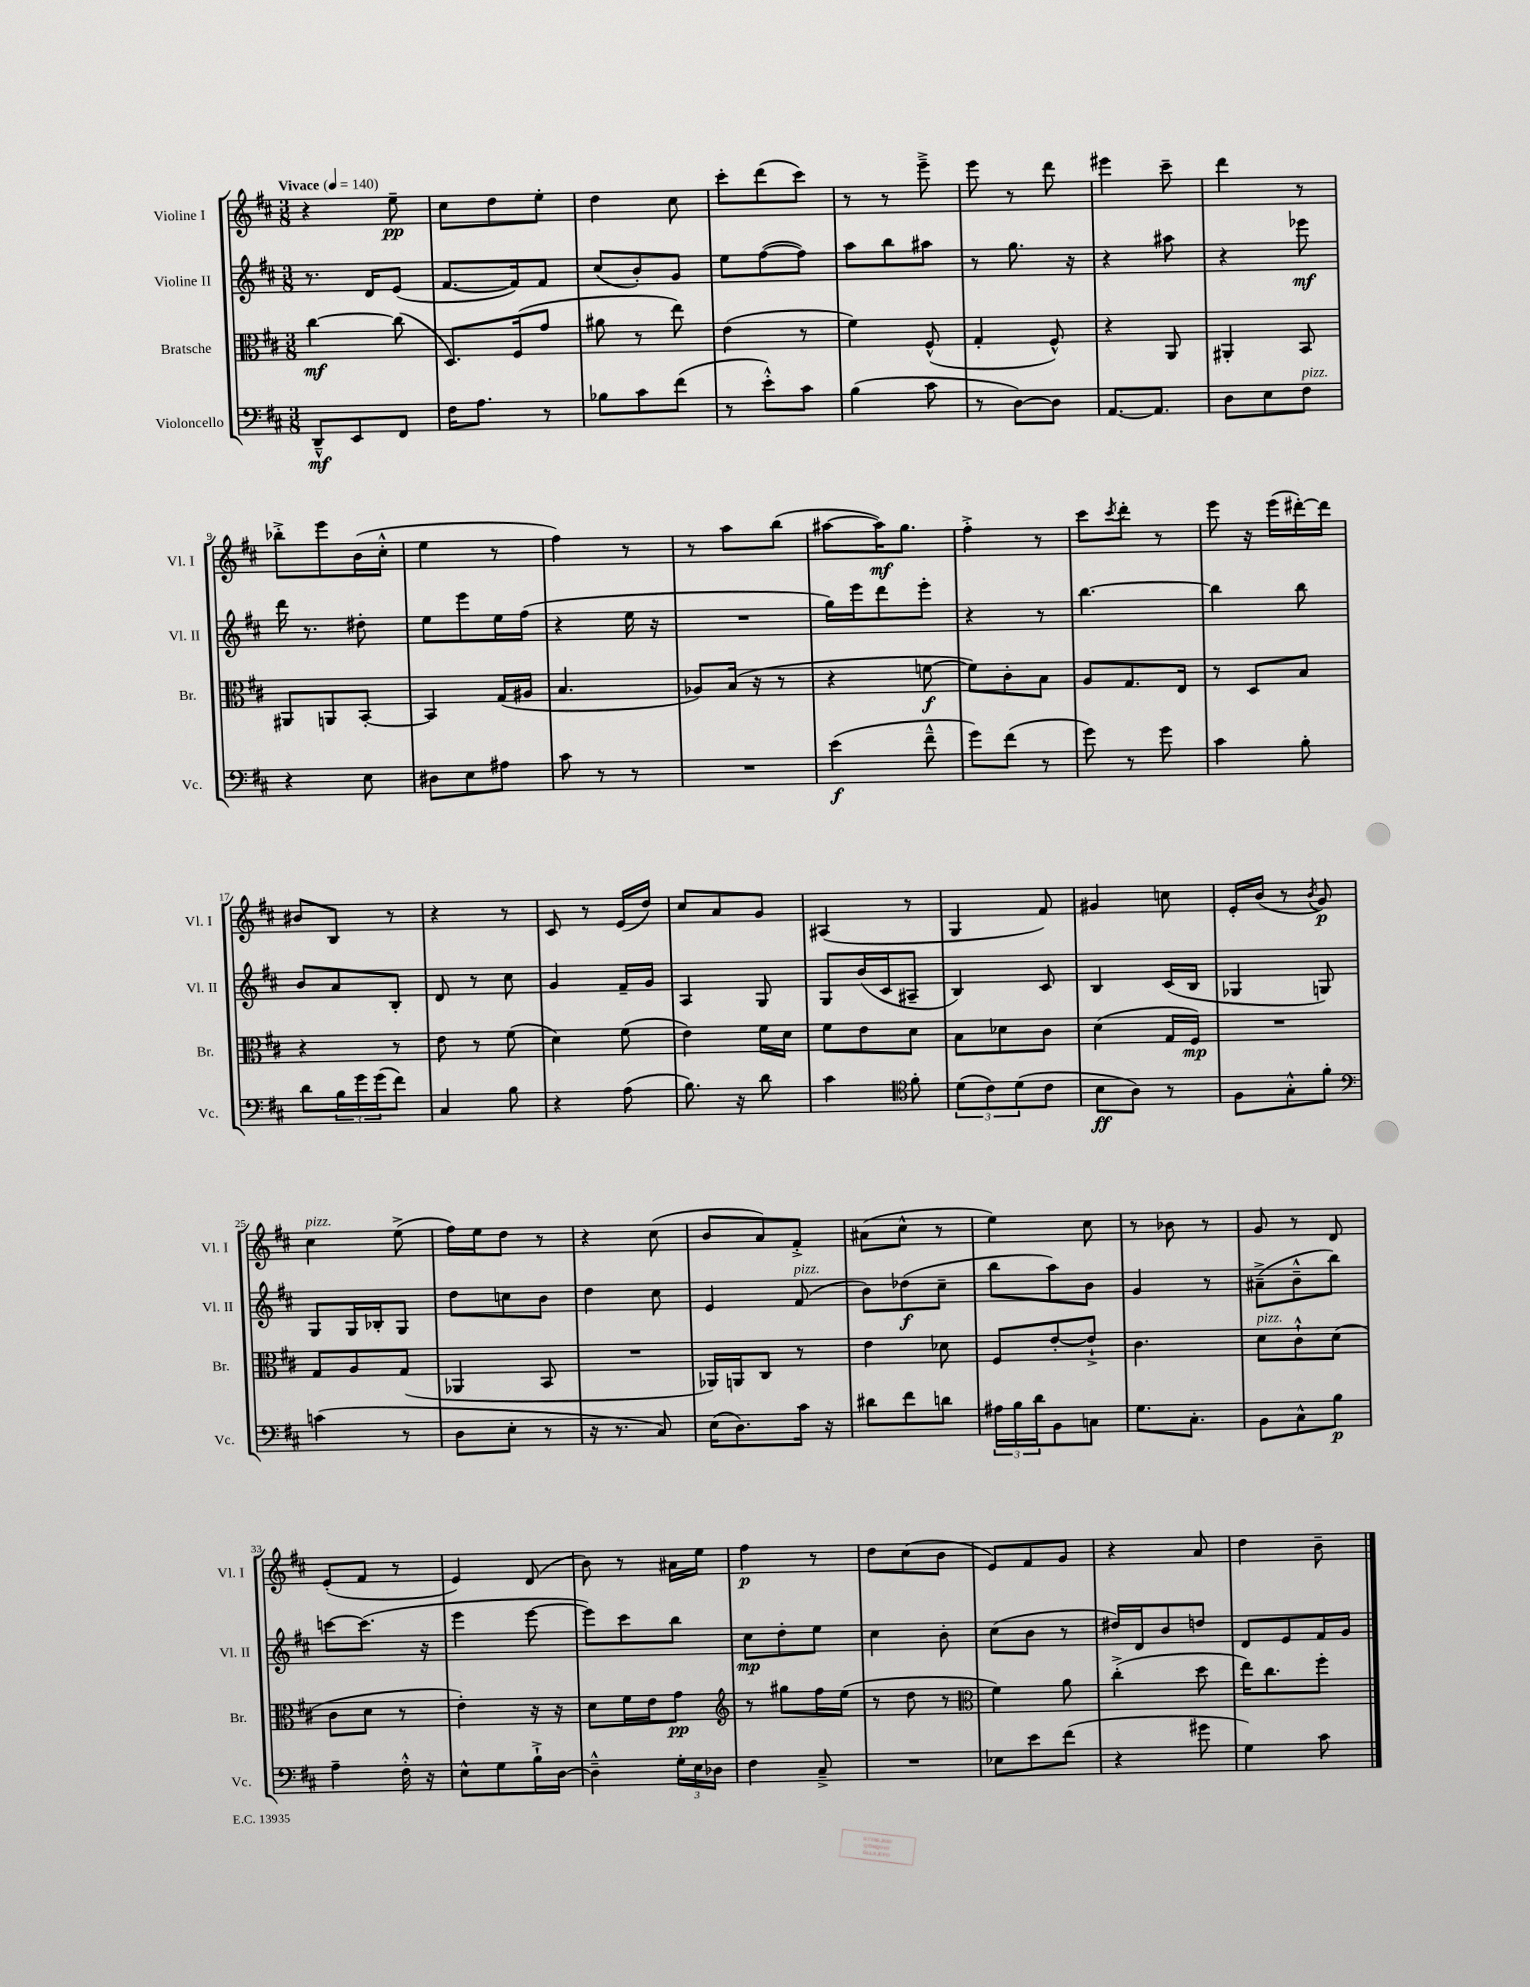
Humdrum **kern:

**kern	**kern	**kern	**kern
*staff4	*staff3	*staff2	*staff1
*clefF4	*clefC3	*clefG2	*clefG2
*k[f#c#]	*k[f#c#]	*k[f#c#]	*k[f#c#]
*M3/8	*M3/8	*M3/8	*M3/8
*MM140	*MM140	*MM140	*MM140
8DD~^^	[4cc#	8.r	4r
8EE	.	.	.
.	.	16d	.
8FF#	(8cc#]	(8e	8ee~
=	=	=	=
16F#	8.D)	[8.f#	8cc#
8.A	.	.	.
.	.	.	8dd
.	(16F#	16f#])	.
8r	8g	8f#	8ee'
=	=	=	=
8B-	8a#	(8cc#	4dd
8c#	8r	8b')	.
(8f#	8ee)	8g	8cc#
=	=	=	=
8r	(4e	8ee	8ccc#'
8e'^^)	.	([8ff#	(8ddd
8c#	8r	8ff#])	8ccc#)
=	=	=	=
(4B	4f#)	8aa	8r
.	.	8bb	8r
8c#	(8F#^^	8aa#	8eee~^
=	=	=	=
8r	4G'	8r	8eee
[8D)	.	8.gg	8r
8D]	8F#^^)	.	8ddd
.	.	16r	.
=	=	=	=
[8.AA	4r	4r	4eee#
8.AA]	.	.	.
.	8AA	8aa#	8ccc#~
=	=	=	=
8D	4AA#'	4r	4ddd
8E	.	.	.
8F#	8BB	8eee-	8r
=	=	=	=
4r	8AA#	16ddd	8bb-'^
.	.	8.r	.
.	8AA	.	8eee
8E	[8BB'	8dd#'	(16b
.	.	.	16cc#'^^
=	=	=	=
8D#	4BB]	8ee	4ee
8E	.	8eee	.
8A#	(16G	16ee	8r
.	16A#	(16ff#	.
=	=	=	=
8c#	4.B	4r	4ff#)
8r	.	.	.
8r	.	16ee	8r
.	.	16r	.
=	=	=	=
4.r	8A-)	4.r	8r
.	(16B	.	8aa
.	16r	.	.
.	8r	.	(8bb
=	=	=	=
(4e	4r	16gg)	[8aa#
.	.	16eee	.
.	.	8ddd	16aa#])
.	.	.	8.gg
8f#~^^	[8f	8eee'	.
=	=	=	=
8g)	8f])	4r	4ff#'^
(8f#	8c#'	.	.
8r	8B	8r	8r
=	=	=	=
8g)	8A	[4.bb	8ccc#
.	.	.	8qccc#
8r	8.G	.	8ddd'
8g	.	.	8r
.	16E	.	.
=	=	=	=
4c#	8r	4bb]	8eee
.	8D	.	16r
.	.	.	(16eee
8B'	8B	8bb	[16ddd#')
.	.	.	16ddd#]
=	=	=	=
8d	4r	8b	8b#
24B	.	8a	8B
24g	.	.	.
(24g	.	.	.
8f#)	8r	8B'	8r
=	=	=	=
4C#	8e	8d	4r
.	8r	8r	.
8B	(8f#	8cc#	8r
=	=	=	=
4r	4d)	4g	8c#
.	.	.	8r
(8A	(8f#	16f#~	(16e
.	.	16g	16dd)
=	=	=	=
8.B)	4e)	4A	8cc#
.	.	.	8a
16r	.	.	.
8d	16f#	8G	8g
.	16d	.	.
=	=	=	=
4c#	8f#	8G	(4A#
.	8e	(16b	.
.	.	16c#	.
*clefC4	*	*	*
8f#'	8d	8A#~	8r
=	=	=	=
(12d	8B	4B)	4G
12c#)	.	.	.
.	8d-	.	.
(12d	.	.	.
8c#	8c#	8c#	8f#)
=	=	=	=
8B	(4d	4B	4g#
8A)	.	.	.
8r	16G	(16c#	8cc
.	16F#)	16B	.
=	=	=	=
8F#	4.r	4G-	16e'
.	.	.	(16b
8G'^^	.	.	8r
.	.	.	8qb
8f#'	.	8G)	8g)
=	=	=	=
*clefF4	*	*	*
(4c	8G	8G	4cc#
.	8A	16G	.
.	.	16B-'	.
8r	(8G	8G	(8ee^
=	=	=	=
8D	4AA-	8dd	16ff#)
.	.	.	16ee
8E'	.	8cc	8dd
8r	8BB	8b	8r
=	=	=	=
16r	4.r	4dd	4r
8.r	.	.	.
8C#)	.	8cc#	(8cc#
=	=	=	=
(16E	16AA-)	4e	8b
8.D)	16AA	.	.
.	8C#	.	8a)
16c#	8r	(8f#	8f#'^
16r	.	.	.
=	=	=	=
8d#	4e	8b)	(8a#
8f#	.	(8dd-	8cc#^^
8d	8d-	8cc#~	8r
=	=	=	=
24A#	8F#	8bb	4ee)
24B	.	.	.
24d	.	.	.
8BB	[8e'	8aa)	.
8C	8e`^]	8b	8cc#
=	=	=	=
8.G	4.c#	4g	8r
.	.	.	8b-
8.C#'	.	.	.
.	.	8r	8r
=	=	=	=
8BB	8d	(8a#~^	8g
8C#^^	8c#`^^	8b~^^	8r
8B	(8d	8bb)	8d
=	=	=	=
4A~	8c#	[8ccc	(8e'
.	8d	(8.ccc]	8f#
16F#'^^	8r	.	8r
16r	.	16r	.
=	=	=	=
8E^^	4e')	4eee	4e)
8G	.	.	.
16B`^	16r	[8eee	(8d
[16D	16r	.	.
=	=	=	=
4D~^^]	8d	8eee])	8b)
.	16f#	8ccc#	8r
.	16e	.	.
24G'	8g	8bb	16a#
24E	.	.	.
.	.	.	16ee
24D-	.	.	.
=	=	=	=
*	*clefG2	*	*
4F#	8r	8cc#	4ff#
.	8gg#	8dd'	.
8C#~^	16ff#	8ee	8r
.	(16ee	.	.
=	=	=	=
4.r	8r	4cc#	8dd
.	8dd	.	(8cc#
.	8r	8b'	8b
=	=	=	=
*	*clefC3	*	*
8E-	4f#)	(8cc#	8e)
8e	.	8b	8f#
(8f#	8a	8r	8g
=	=	=	=
4r	(4cc#'^	16dd#)	4r
.	.	16d	.
.	.	8b	.
8g#	8dd	8dd	8a
=	=	=	=
4G)	16ee)	8d	4dd
.	8.cc#	.	.
.	.	8e	.
8c#	8ff#'	16f#	8b~
.	.	16g	.
==	==	==	==
*-	*-	*-	*-
